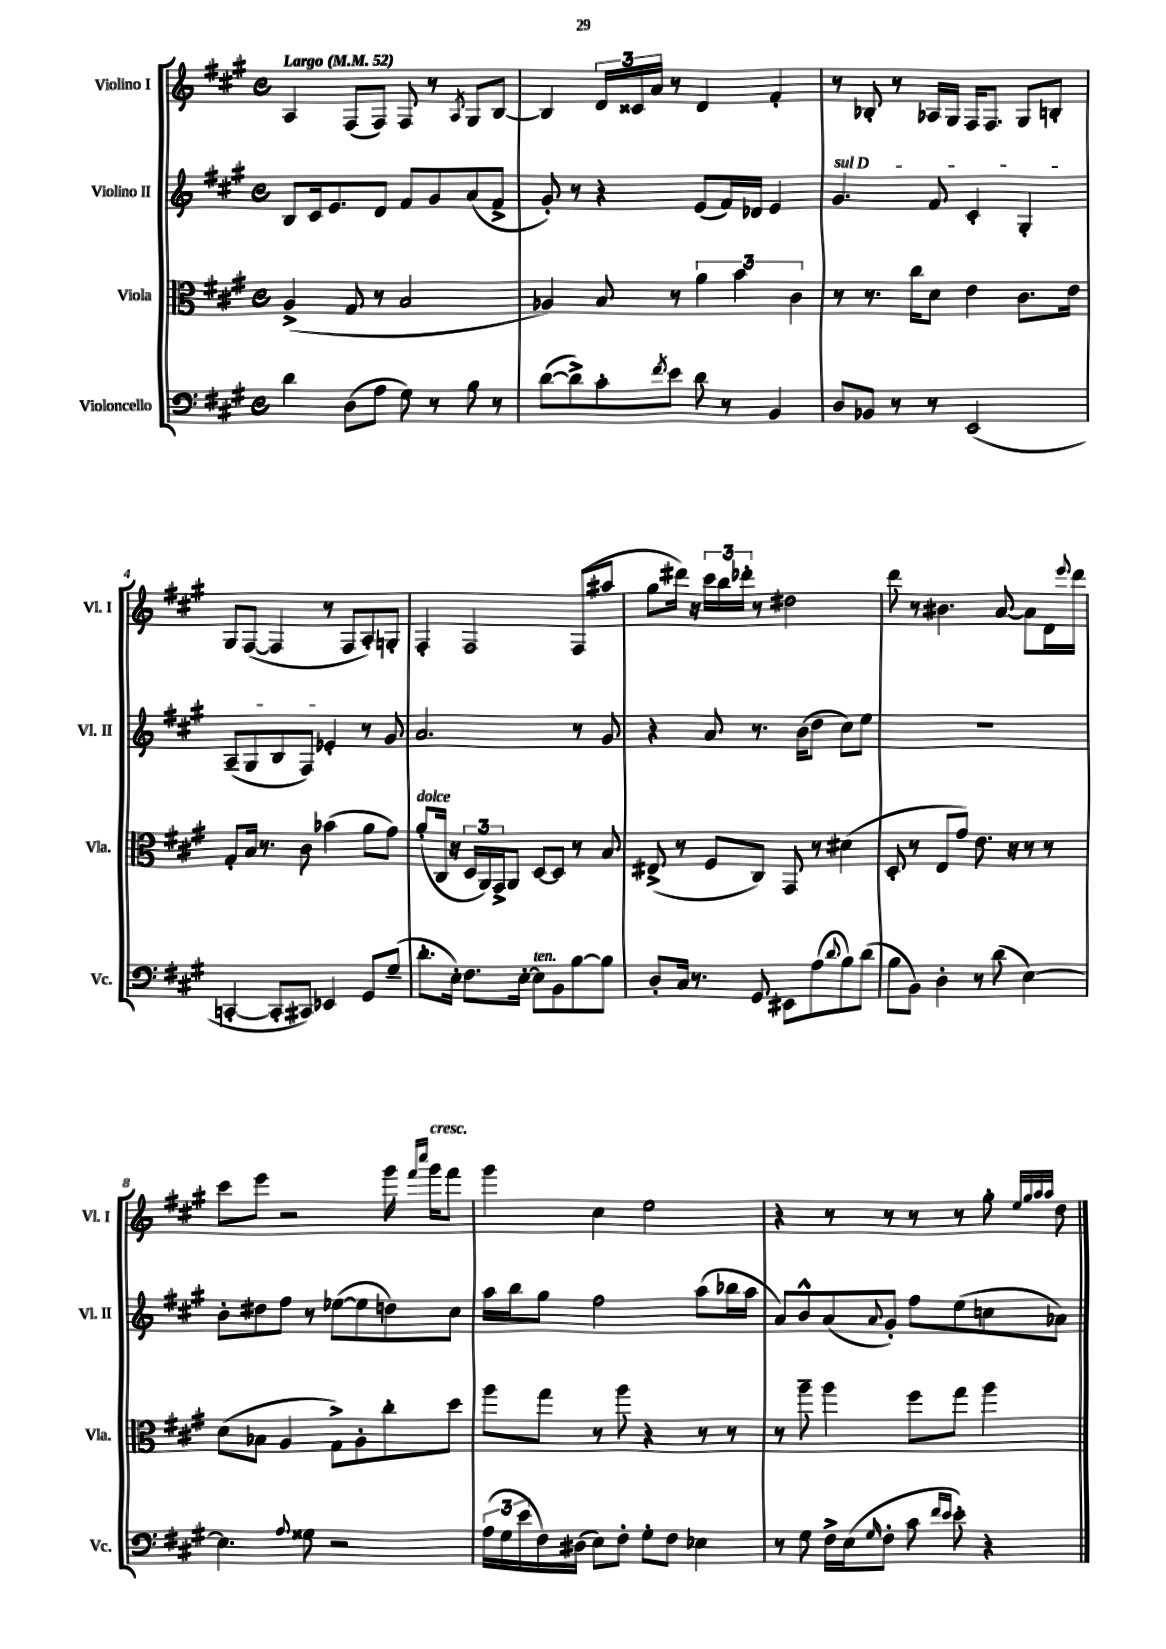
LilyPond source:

<<
\new StaffGroup <<
\new Staff = "s0" \with { instrumentName = "Violino I" shortInstrumentName = "Vl. I" } {
    \clef treble \key a \major \defaultTimeSignature \time 4/4 \tempo "Largo" 4 = 52
    a4 fis8( fis8) fis8 r8 \acciaccatura { a8 } gis8 b8~ |
    b4 \tuplet 3/2 { d'16 cisis'16 a'16 } r8 d'4 fis'4-. |
    r8 bes8-. r8 aes16 gis16 fis16 fis8. gis8 b8-. |
    gis8 fis8~( fis4 r8 fis8 a8-.) g8-. |
    fis4-. fis2 fis8( ais''8 |
    gis''8 dis'''16) r16 \tuplet 3/2 { cis'''16 b''16 des'''16-. } r8 dis''2 |
    d'''8 r8 bis'4. a'8~ a'8 d'16 \appoggiatura { e'''8 } d'''16 |
    cis'''8 e'''8 r2 gis'''16 \grace { fis'''16 cis''''16 } gis'''16^\markup { \italic "cresc." } fis'''8 |
    gis'''4 cis''4 e''2 |
    r4 r8 r8 r8 r8 gis''8-. \grace { e''32 gis''32 a''32 a''32 } d''8 \bar "|." |
}
\new Staff = "s1" \with { instrumentName = "Violino II" shortInstrumentName = "Vl. II" } {
    \clef treble \key a \major \defaultTimeSignature \time 4/4
    b8 cis'16 e'8. d'8 fis'8 gis'8 a'8( fis'8-> |
    gis'8-.) r8 r4 e'8( fis'16) des'16 e'4 |
    \once \override TextSpanner.bound-details.left.text = \markup { \italic "sul D" } gis'4.\startTextSpan fis'8 cis'4-. gis4-. |
    a8--( gis8 b8 fis8) ees'4-.\stopTextSpan r8 gis'8 |
    a'2. r8 gis'8 |
    r4 a'8 r8. b'16( d''8 cis''8) e''8 |
    R1 |
    b'8-. dis''8 fis''8 r8 ees''8~( ees''8 d''8) cis''8 |
    a''16 b''16 gis''8 fis''2 a''8( bes''16 a''16 |
    a'8) b'8-^ a'8( \appoggiatura { a'8 } gis'8-.) fis''8 e''8( c''8 aes'8) \bar "|." |
}
\new Staff = "s2" \with { instrumentName = "Viola" shortInstrumentName = "Vla." } {
    \clef alto \key a \major \defaultTimeSignature \time 4/4
    a4->( gis8 r8 b2 |
    aes4) b8 r8 \tuplet 3/2 { a'4 b'4 cis'4 } |
    r8 r8. cis''16 d'8 e'4 cis'8. e'16 |
    gis8-. b16 r8. cis'8 bes'4( a'8 gis'8) |
    a'8-.^\markup { \italic "dolce" }( cis16 r16 \tuplet 3/2 { d16 a,16) gis,16-> } a,8 d8~ d8 r8 b8 |
    eis8->( r8 fis8 cis8) gis,8 r8 dis'4( |
    d8-. r8 e8 gis'8) e'8. r16 r8 r8 |
    d'8( bes8 a4 gis8->) a8-. cis''8-. d''8 |
    a''8 gis''8 r8 a''8 r4 r8 r8 |
    r8 a''8-- a''4 fis''8 gis''8 a''4 \bar "|." |
}
\new Staff = "s3" \with { instrumentName = "Violoncello" shortInstrumentName = "Vc." } {
    \clef bass \key a \major \defaultTimeSignature \time 4/4
    d'4 d8( a8 gis8) r8 b8 r8 |
    d'8~( d'8->) cis'8-. \acciaccatura { fis'8 } e'8 d'8 r8 b,4 |
    d8 bes,8 r8 r8 e,2( |
    c,4~-. c,8-. cis,8) ees,4 gis,8 gis8--( |
    d'8.-. e16-.) fis8. e16~-. e8^\markup { \italic "ten." } b,8 b8~ b8 |
    d8-. cis16 r8. gis,8 eis,8 a8( \appoggiatura { d'8 } b8) d'8( |
    b8 b,8) d4-. r8 d'8( e4~) |
    e4. \appoggiatura { a8 } gisis8 r2 |
    \tuplet 3/2 { a16( gis16 e'16 } fis16) dis16( e8) fis8-. gis8-. fis8 ees4 |
    r8 gis8 fis16-> e16( \grace { gis16 } fis8-. cis'8 \grace { fis'16 e'16 } e'8-.) r4 \bar "|." |
}
>>
>>
